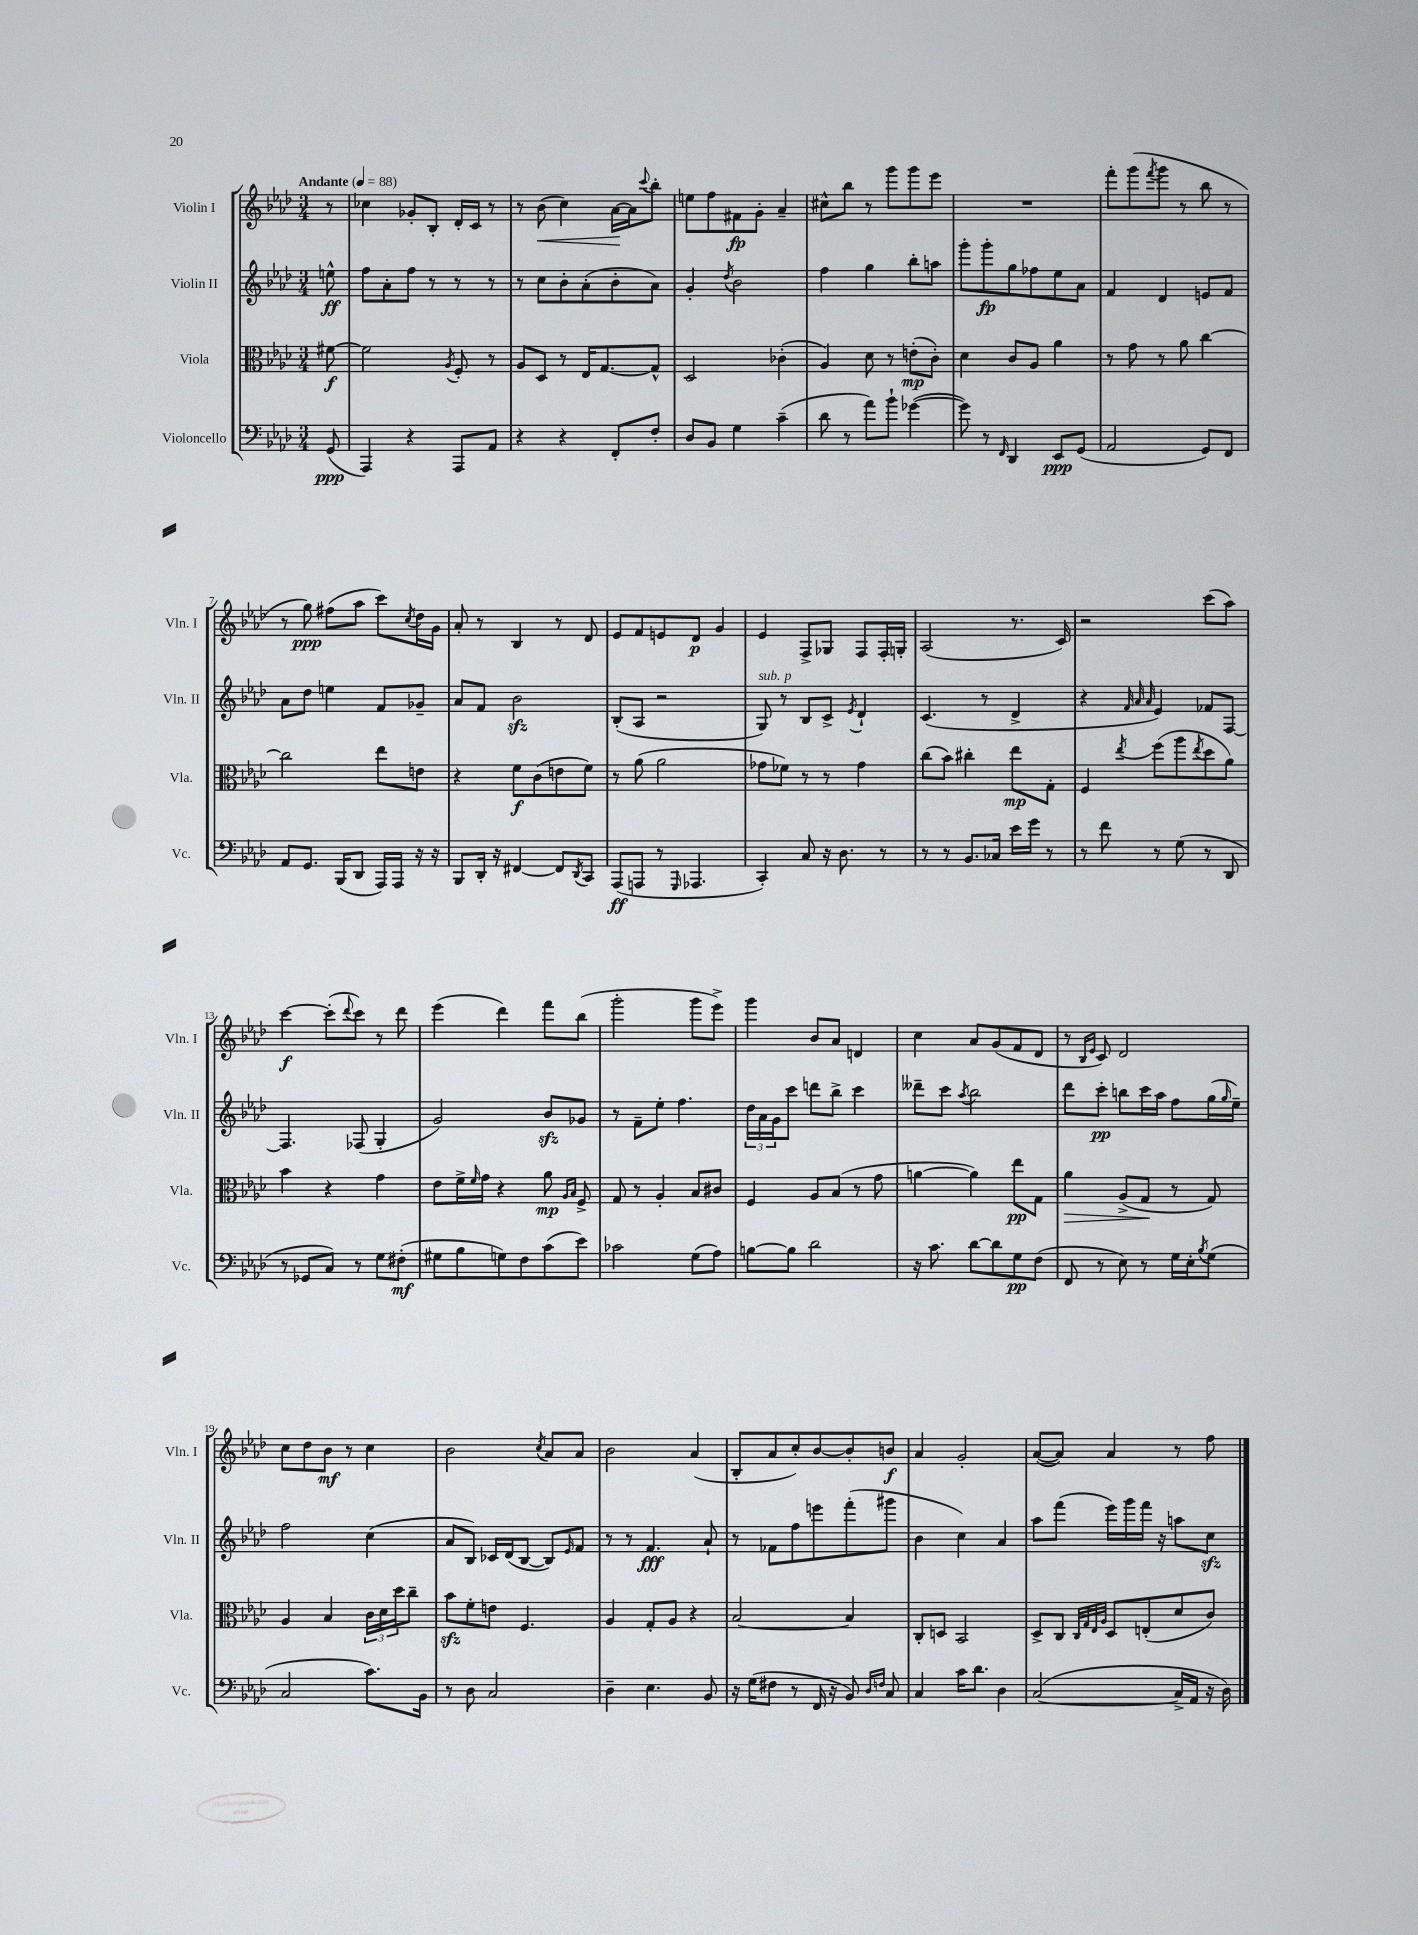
<<
\new StaffGroup <<
\new Staff = "s0" \with { instrumentName = "Violin I" shortInstrumentName = "Vln. I" } {
    \clef treble \key aes \major \numericTimeSignature \time 3/4 \partial 8 \tempo "Andante" 4 = 88
    r8 |
    ces''4 ges'8-. bes8-. des'16-. c'16 r8 |
    r8 bes'8\<( c''4) aes'16~\! aes'16 \appoggiatura { c'''8 } bes''8-. |
    e''8 f''8 fis'8\fp g'8-. aes'4-- |
    cis''8-^ bes''8 r8 g'''8 g'''8 ees'''8 |
    R2. |
    f'''8-. g'''8( \acciaccatura { f'''8 } g'''8 r8 bes''8 r8 |
    r8 g''8\ppp) fis''8( aes''8 c'''8) \acciaccatura { c''8 } des''16 g'16 |
    aes'8-. r8 bes4 r8 des'8 |
    ees'8 f'8 e'8 des'8\p g'4 |
    ees'4 f8-> ges8 f8 f16-. g16-. |
    aes2( r8. c'16) |
    r2 c'''8( aes''8) |
    c'''4~\f c'''8-.( \appoggiatura { des'''8 } c'''8) r8 des'''8 |
    ees'''4( des'''4) f'''8 bes''8( |
    g'''2-. g'''8 ees'''8->) |
    g'''4 bes'8 aes'8 d'4 |
    c''4 aes'8 g'8( f'8 des'8 |
    r8 \grace { bes16 ees'16 } c'8) des'2 |
    c''8 des''8 bes'8\mf r8 c''4 |
    bes'2 \acciaccatura { c''8 } aes'8 aes'8 |
    bes'2 aes'4( |
    bes8-. aes'8 c''8-.) bes'8~ bes'8-. b'8\f |
    aes'4 g'2-. |
    aes'8~( aes'8) aes'4 r8 f''8 \bar "|." |
}
\new Staff = "s1" \with { instrumentName = "Violin II" shortInstrumentName = "Vln. II" } {
    \clef treble \key aes \major \numericTimeSignature \time 3/4 \partial 8
    e''8-^\ff |
    f''8 aes'8-. f''8 r8 r8 r8 |
    r8 c''8 bes'8-. aes'8-.( bes'8-. aes'8) |
    g'4-. \acciaccatura { des''8 } bes'2 |
    f''4 g''4 bes''8-. a''8 |
    g'''8-. g'''8-.\fp g''8 fes''8 ees''8 aes'8 |
    f'4 des'4 e'8 f'8 |
    aes'8 des''8 e''4 f'8 ges'8-- |
    aes'8 f'8 bes'2\sfz |
    bes8-.( aes8 r2 |
    g8^\markup { \italic "sub. p" }) r8 bes8 c'8-> \acciaccatura { ees'8 } des'4-! |
    c'4.( r8 des'4-> |
    r4 \grace { f'32 aes'32 aes'32 } ees'4) fes'8 f8~ |
    f4. fes8( g4-. |
    g'2) bes'8\sfz ges'8 |
    r8 f'8-- ees''8-. f''4. |
    \tuplet 3/2 { des''16 aes'16 g'16 } c'''8 d'''8 bes''8-> c'''4 |
    deses'''8-- c'''8 \acciaccatura { aes''8 } bes''2 |
    des'''8 c'''8-.\pp b''8 c'''16 aes''16 f''8 g''16( \grace { g''16 } ees''16--) |
    f''2 c''4( |
    aes'8 bes8) ces'16 des'16( bes8~ bes8) \grace { ees'16 } f'8 |
    r8 r8 f'4.\fff aes'8-! |
    r8 fes'8 f''8 e'''8 f'''8-.( gis'''8 |
    bes'4 c''4) aes'4 |
    aes''8 f'''8( ees'''16) g'''16 f'''16 r16 a''8 c''8\sfz \bar "|." |
}
\new Staff = "s2" \with { instrumentName = "Viola" shortInstrumentName = "Vla." } {
    \clef alto \key aes \major \numericTimeSignature \time 3/4 \partial 8
    fis'8~\f |
    fis'2 \acciaccatura { aes8 } f8-. r8 |
    aes8 des8 r8 ees16 g8.~ g8-^ |
    des2 ces'4-.( |
    aes4) des'8 r8 e'8-.\mp( c'8-.) |
    des'4 c'8 aes8 aes'4 |
    r8 g'8 r8 aes'8 c''4~ |
    c''2 ees''8 e'8 |
    r4 f'8\f c'8( e'8 f'8) |
    r8 aes'8( aes'2 |
    ges'8 fes'8) r8 r8 ges'4 |
    c''8( bes'8) cis''4-. ees''8\mp g8-. |
    f4 \acciaccatura { ees''8 } f''8( aes''8 \acciaccatura { ees''8 } des''8 aes'8) |
    bes'4 r4 g'4 |
    ees'8 f'16-> \grace { f'16 } g'16 r4 aes'8\mp \grace { aes16 bes16 } f8-> |
    g8 r8 aes4-. bes8 cis'8 |
    f4 aes8 bes8( r8 g'8 |
    a'4~ a'4) ees''8\pp g8 |
    aes'4\> aes8->( g8\! r8 g8) |
    aes4 bes4 \tuplet 3/2 { c'16 des'16 des''16 } c''8-- |
    bes'8\sfz f'8-. e'8 f4. |
    aes4 g8-. aes8 r4 |
    bes2~ bes4 |
    c8-. d8 bes,2 |
    des8-> c8 \grace { c32 g32 ees32 aes32 } des8 e8-.( des'8 c'8) \bar "|." |
}
\new Staff = "s3" \with { instrumentName = "Violoncello" shortInstrumentName = "Vc." } {
    \clef bass \key aes \major \numericTimeSignature \time 3/4 \partial 8
    g,8\ppp( |
    aes,,4) r4 aes,,8 aes,8 |
    r4 r4 f,8-. f8-. |
    des8 bes,8 g4 c'4--( |
    des'8 r8 aes'8) bes'8-! ges'4~( |
    ges'8) r8 \grace { f,16 } des,4 ees,8\ppp g,8( |
    aes,2 g,8) f,8 |
    aes,8 g,8. bes,,16( des,8 aes,,16) aes,,16 r16 r16 |
    bes,,8 des,16-. r16 fis,4~ fis,8 \acciaccatura { des,8 } c,8 |
    aes,,8\ff( a,,8 r8 \grace { g,,16 } aes,,4. |
    c,4-.) c8 r16 des8. r8 |
    r8 r8 bes,8. ces16 ees'16 g'16 r8 |
    r8 f'8 r8 g8( r8 des,8 |
    r8 ges,8 c8) r8 g8 fis8-.\mf( |
    gis8 bes8 g8) f8 c'8( ees'8) |
    ces'2 g8( aes8) |
    b8~ b8 des'2 |
    r16 c'8. des'8~ des'8 g8\pp f8( |
    f,8 r8 ees8) r8 g16 ees16-. \acciaccatura { bes8 } g8( |
    c2 c'8.) bes,16 |
    r8 des8 c2 |
    des4-- ees4. bes,8 |
    r16 g16( fis8 r8 f,16 r16 bes,8) \grace { des16 f16 } c8 |
    c4 c'16 des'8. des4 |
    c2~( c16-> aes,16 r16 des16) \bar "|." |
}
>>
>>
